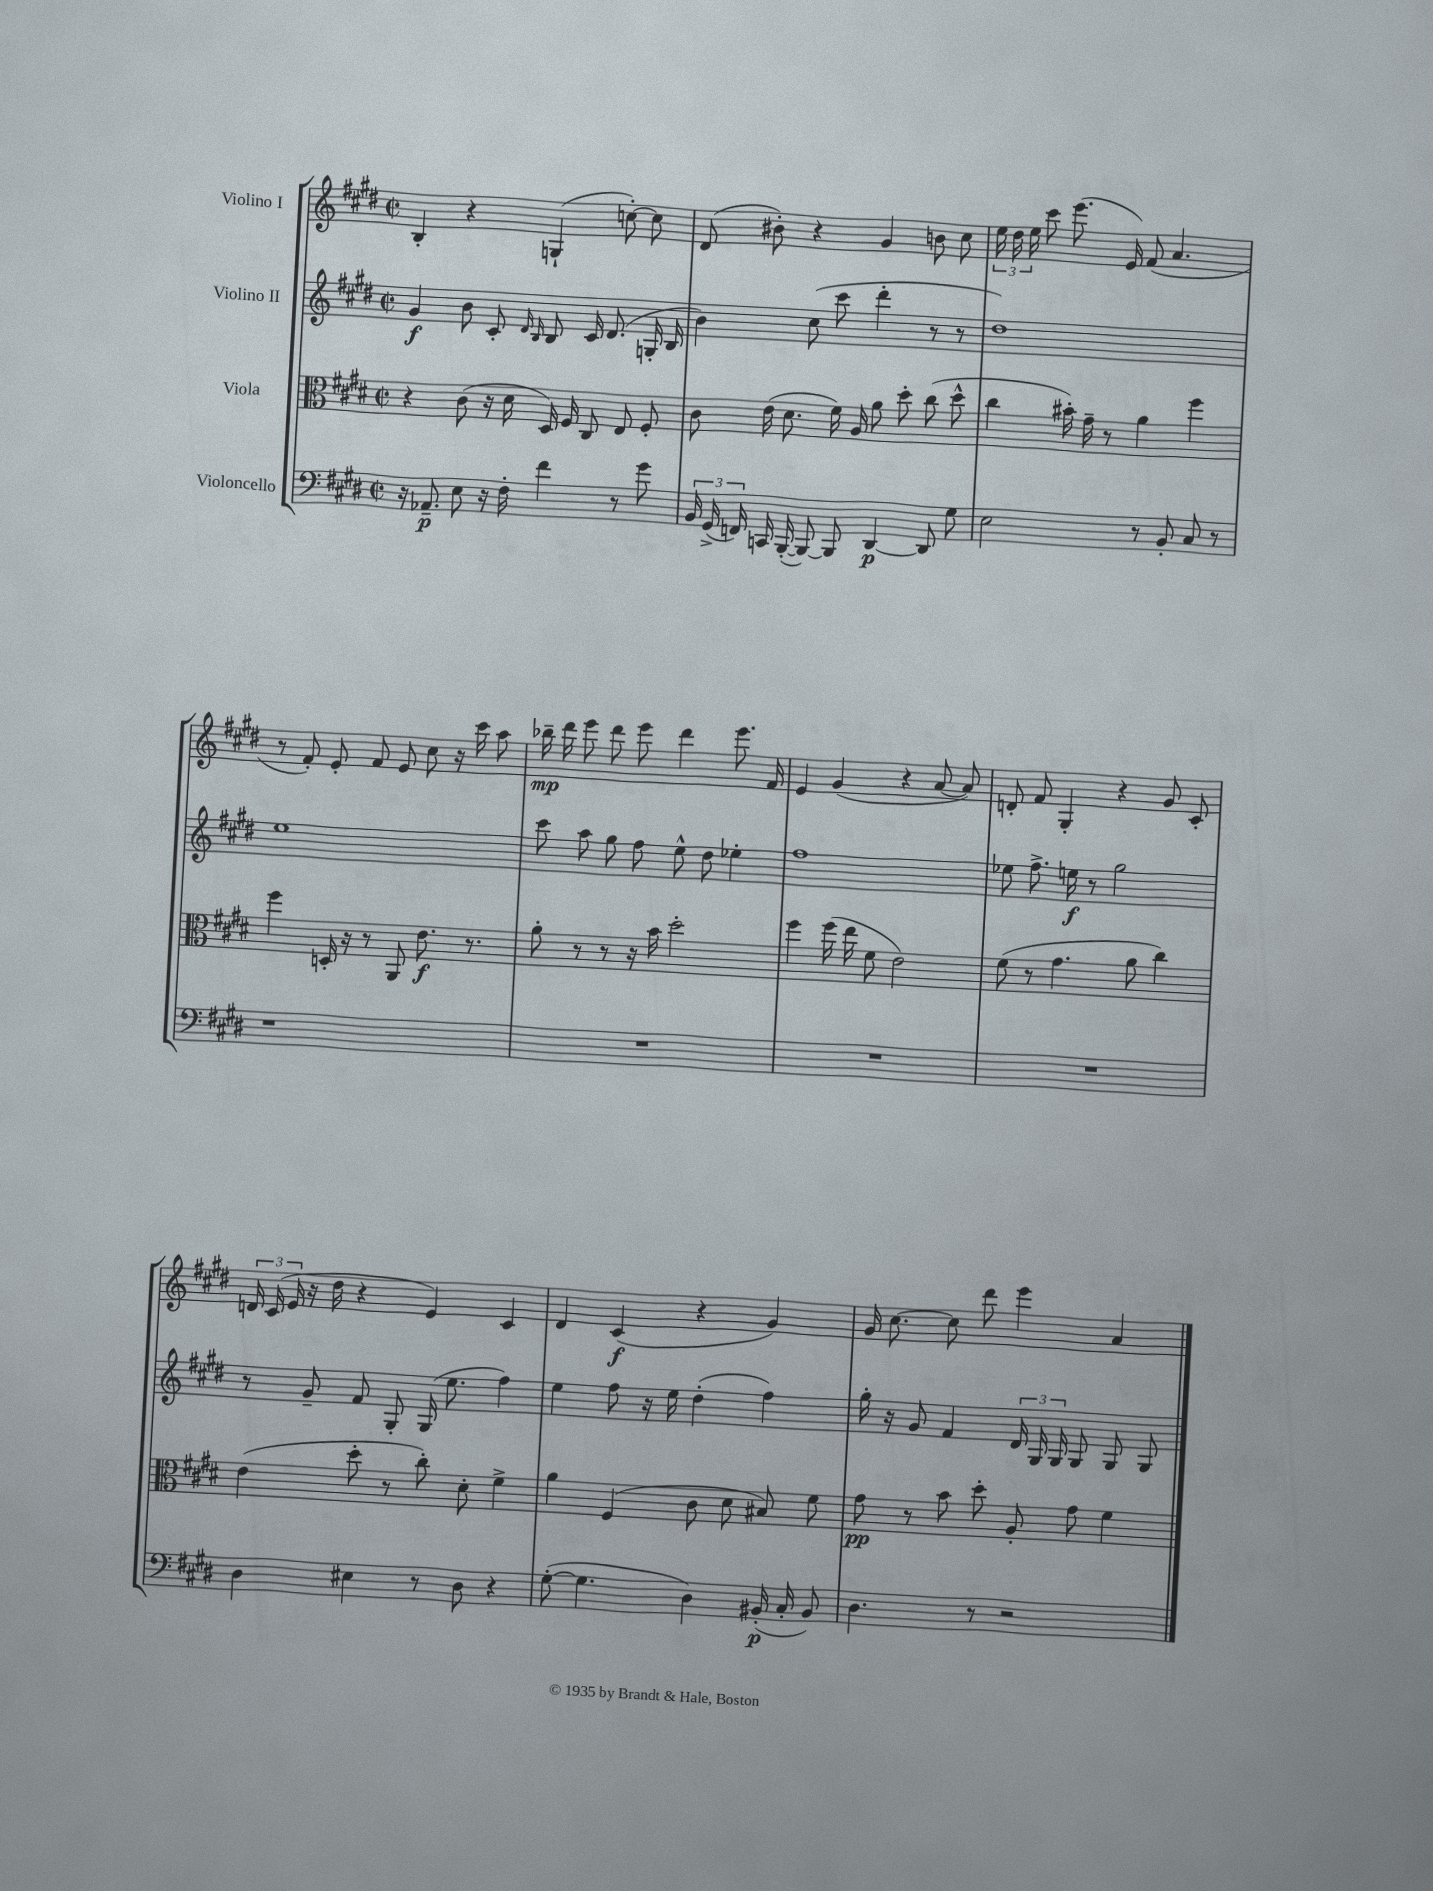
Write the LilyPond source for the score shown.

<<
\new StaffGroup <<
\new Staff = "s0" \with { instrumentName = "Violino I" } {
    \clef treble \key e \major \defaultTimeSignature \time 2/2
    \autoBeamOff b4-. r4 g4-!( c''8~-.) c''8 |
    dis'8( bis'8-.) r4 gis'4 b'8 cis''8 |
    \tuplet 3/2 { e''16 dis''16 e''16 } cis'''8 e'''8.( e'16) fis'8( a'4. |
    r8 fis'8-.) e'8-. fis'8 e'8 cis''8 r16 cis'''16 a''8 |
    bes''16--\mp dis'''16 e'''8 dis'''8 e'''8 dis'''4 e'''8. fis'16 |
    e'4 gis'4( r4 a'8~ a'8) |
    d'8-. fis'8 gis4-. r4 gis'8 cis'8-. |
    \tuplet 3/2 { d'16 cis'16( e'16 } r16 dis''16 r4 e'4) cis'4 |
    dis'4 cis'4\f( r4 gis'4) |
    gis'16 cis''8.~ cis''8 dis'''8 e'''4 a'4 \bar "|." |
}
\new Staff = "s1" \with { instrumentName = "Violino II" } {
    \clef treble \key e \major \defaultTimeSignature \time 2/2
    \autoBeamOff gis'4\f b'8 cis'8-. \grace { dis'16 b16 } b8 cis'16 dis'8.( g16-. b16 |
    b'4) cis''8( cis'''8 dis'''4-. r8 r8 |
    dis''1) |
    e''1 |
    cis'''8 a''8 gis''8 fis''8 e''8-^ dis''8 ees''4-. |
    fis''1 |
    ees''8 fis''8.-> e''16\f r8 gis''2 |
    r8 gis'8-- fis'8 gis8-. gis16( e''8. fis''4) |
    e''4 fis''8 r16 e''16 dis''4-.( fis''4) |
    gis''16-. r16 gis'8 fis'4 \tuplet 3/2 { dis'16 gis16 gis16 } gis8 gis8 gis8 \bar "|." |
}
\new Staff = "s2" \with { instrumentName = "Viola" } {
    \clef alto \key e \major \defaultTimeSignature \time 2/2
    \autoBeamOff r4 cis'8( r16 dis'16 dis16) fis16 cis8 e8 fis8-. |
    cis'8 e'16( dis'8. fis'16) a16 a'8 dis''8-. cis''8( dis''8-^ |
    cis''4 bis'16-.) gis'16-- r8 a'4 fis''4 |
    fis''4 d16-. r16 r8 a,8 e'8.\f r8. |
    a'8-. r8 r8 r16 b'16 dis''2-. |
    fis''4 fis''16( e''16 fis'8 e'2) |
    fis'8( r8 gis'4. a'8 cis''4) |
    e'4( dis''8-. r8 cis''8-.) dis'8-. fis'4-> |
    a'4 fis4( cis'8 dis'8 bis8) fis'8 |
    gis'8\pp r8 b'8 dis''8-. a8-. gis'8 fis'4 \bar "|." |
}
\new Staff = "s3" \with { instrumentName = "Violoncello" } {
    \clef bass \key e \major \defaultTimeSignature \time 2/2
    \autoBeamOff r16 aes,8.--\p e8 r16 fis16-. fis'4 r8 gis'8 |
    \tuplet 3/2 { b,16 gis,16->( f,16) } c,16 b,,16~-.( b,,8~) b,,8 dis,4~\p dis,8 gis8 |
    e2 r8 b,8-. cis8 r8 |
    r1 |
    R1 |
    R1 |
    R1 |
    dis4 eis4 r8 dis8 r4 |
    gis8~-.( gis4. dis4) bis,16-.\p( cis16-. bis,8) |
    dis4. r8 r2 \bar "|." |
}
>>
>>
\layout { \context { \Score \remove "Bar_number_engraver" } }
